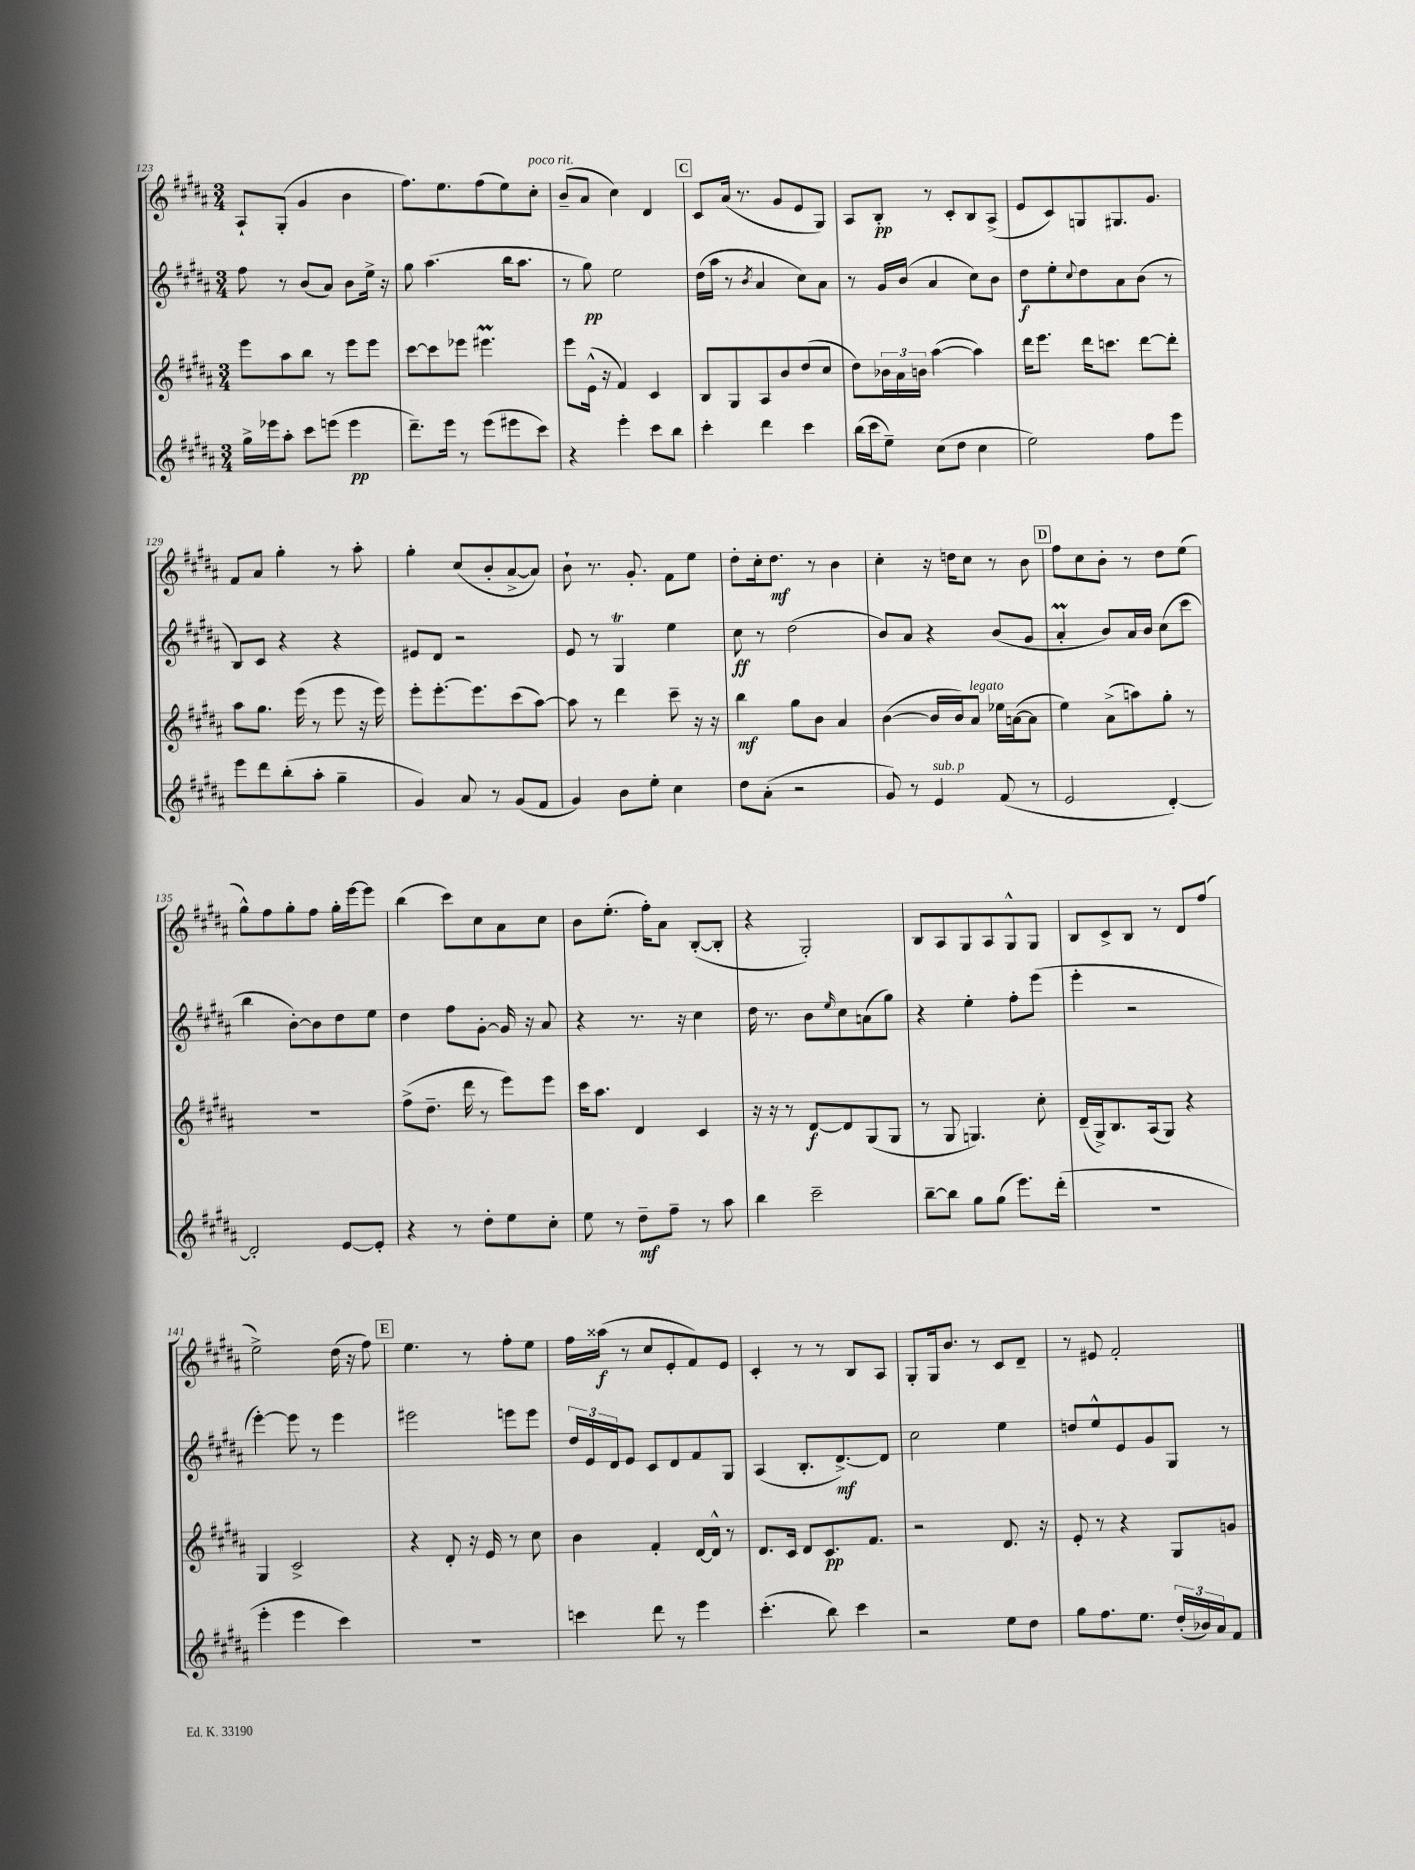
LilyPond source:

<<
\new StaffGroup <<
\new Staff = "s0" {
    \clef treble \key b \major \numericTimeSignature \time 3/4
    ais8-! gis8-.( gis'4 b'4 |
    fis''8.) e''8. fis''8( e''8) cis''8-.^\markup { \italic "poco rit." } |
    b'8--( ais'8 cis''4) dis'4 |
    \mark \markup { \box "C" } cis'8 ais'16( r8. gis'8 e'8 gis8) |
    ais8 b8-.\pp r8 cis'8-. b8 ais8->( |
    e'8 cis'8) g8 gis8. gis'8. |
    fis'8 ais'8 gis''4-. r8 ais''8-. |
    gis''4-. cis''8( b'8-. ais'8~-> ais'8) |
    b'8-! r8. gis'8.-. fis'8 e''8 |
    dis''8-. cis''16-. dis''8.\mf r8 b'4 |
    cis''4-. r16 d''16 cis''8 r8 b'8 |
    \mark \markup { \box "D" } fis''8 cis''8 b'8-. r8 dis''8 e''8( |
    gis''8-^) fis''8 gis''8-. fis''8 gis''16-. e'''16~ e'''8 |
    b''4( cis'''8) cis''8 ais'8 cis''8 |
    b'8 e''8.-.( fis''16-.) ais'8 b8~-.( b8-. |
    r4 gis2-.) |
    b8 ais8 gis8 ais8 gis8-^ gis8 |
    b8 cis'8-> b8 r8 dis'8 fis''8( |
    e''2->) dis''16( r16 fis''8) |
    \mark \markup { \box "E" } e''4. r8 fis''8-. e''8 |
    fis''16 aisis''16\f( r8 cis''8 e'8-. fis'8) e'8 |
    cis'4-. r8 r8 b8 ais8 |
    gis8-. gis16 b'8. r8 cis'8 dis'8-- |
    r8 eis'8 fis'2-. \bar "|." |
}
\new Staff = "s1" {
    \clef treble \key b \major \numericTimeSignature \time 3/4
    fis''8 r8 b'8( ais'8) b'8 e''16-> r16 |
    gis''8 ais''4.( b''16 ais''8. |
    r8 gis''8\pp) e''2 |
    \mark \markup { \box "C" } dis''16( ais''16 r8 \acciaccatura { b'8 } ais'4 cis''8) ais'8 |
    r8 gis'16 b'16( ais'4 cis''8) b'8 |
    dis''8\f e''8-. \appoggiatura { cis''8 } dis''8 ais'8 b'8( r8 |
    b8) cis'8 r4 r4 |
    eis'8 dis'8 r2 |
    e'8 r8 gis4\trill e''4 |
    cis''8\ff r8 dis''2( |
    b'8) ais'8 r4 b'8( gis'8 |
    \mark \markup { \box "D" } ais'4-.\prall b'8) ais'16 b'16 cis''8( cis'''8 |
    b''4 b'8~-.) b'8 dis''8 e''8 |
    dis''4 fis''8 gis'8~-. gis'16 r16 ais'8 |
    r4 r8. r16 cis''4 |
    dis''16 r8. b'8 \grace { e''16 } cis''8 a'8( gis''8) |
    r4 e''4-. fis''8-. e'''8( |
    e'''4-. r2 |
    e'''4~-.) e'''8 r8 e'''4 |
    \mark \markup { \box "E" } eis'''2 e'''8 e'''8 |
    \tuplet 3/2 { dis''16 e'16 dis'16 } e'8 cis'8 dis'8 fis'8 gis8 |
    ais4( b8.-. dis'8.~->\mf) dis'8 |
    cis''2 e''4 |
    d''8 e''8-^ e'8 gis'8 gis8 r8 \bar "|." |
}
\new Staff = "s2" {
    \clef treble \key b \major \numericTimeSignature \time 3/4
    e'''8 ais''8 b''8 r8 e'''8 e'''8 |
    cis'''8~ cis'''8 ees'''8 eis'''4.\prall |
    e'''8 e'16-^( r16 fis'4) cis'4 |
    \mark \markup { \box "C" } b8 gis8 ais8 b'8 dis''8( cis''8 |
    dis''8) \tuplet 3/2 { bes'16 ais'16 b'16 } ais''4~( ais''4) |
    dis'''16 e'''8. dis'''16 c'''8. dis'''8~ dis'''8-. |
    ais''8 gis''8. e'''16( r8 e'''8 r16 e'''16) |
    e'''8-. e'''8.~-. e'''8. cis'''8( ais''8~) |
    ais''8 r8 dis'''4 cis'''8-- r16 r16 |
    b''4\mf gis''8 b'8 ais'4 |
    b'4~( b'16 b'16) ais'8^\markup { \italic "legato" } ees''16 a'16~( a'8 |
    \mark \markup { \box "D" } e''4) ais'8->( a''8) gis''8-. r8 |
    R2. |
    fis''8->( dis''8.-- dis'''16 r8 e'''8) e'''8 |
    cis'''16 ais''8. dis'4 cis'4 |
    r16 r16 r8 dis'8~\f dis'8 gis8( gis8 |
    r8 gis8 g4.) cis''8-. |
    dis'16--( gis16->) b8. ais16( gis8) r4 |
    gis4 cis'2-> |
    \mark \markup { \box "E" } r4 dis'8-. r16 e'16 r8 cis''8 |
    b'4 fis'4-. dis'16~ dis'16-^ r8 |
    dis'8. cis'16 dis'8 cis'8.\pp fis'8. |
    r2 dis'8. r16 |
    e'8-. r8 r4 gis8 g'8 \bar "|." |
}
\new Staff = "s3" {
    \clef treble \key b \major \numericTimeSignature \time 3/4
    gis''16-> ees'''16 ais''8-. cis'''8 e'''8( e'''4\pp |
    dis'''8.--) e'''16 r8 e'''8( eis'''8 cis'''8) |
    r4 e'''4-. cis'''8 b''8 |
    \mark \markup { \box "C" } cis'''4-. dis'''4 cis'''4 |
    b''16( cis'''16 e''8--) cis''8( dis''8 cis''4 |
    e''2) fis''8 e'''8 |
    e'''8 dis'''8 b''8-.( ais''8-. gis''4-- |
    gis'4) ais'8 r8 gis'8( fis'8 |
    gis'4) b'8 e''8-. cis''4 |
    dis''8 ais'8-.( r2 |
    gis'8) r8 e'4^\markup { \italic "sub. p" } fis'8( r8 |
    \mark \markup { \box "D" } e'2 dis'4~-.) |
    dis'2-. e'8~ e'8-. |
    r4 r8 dis''8-. e''8 cis''8-. |
    e''8 r8 dis''8--\mf fis''8-- r8 ais''8 |
    b''4 cis'''2-- |
    b''8~-- b''8 gis''8 gis''8( e'''8.) dis'''16-.( |
    R2. |
    e'''4-. e'''4 cis'''4) |
    \mark \markup { \box "E" } R2. |
    c'''4 dis'''8 r8 e'''4 |
    cis'''4.-.( b''8) cis'''4 |
    r2 e''8 dis''8 |
    gis''8 fis''8. e''8. \tuplet 3/2 { dis''16-.( bes'16) ais'16 } fis'8 \bar "|." |
}
>>
>>
\layout { \context { \Score currentBarNumber = #123 } }
